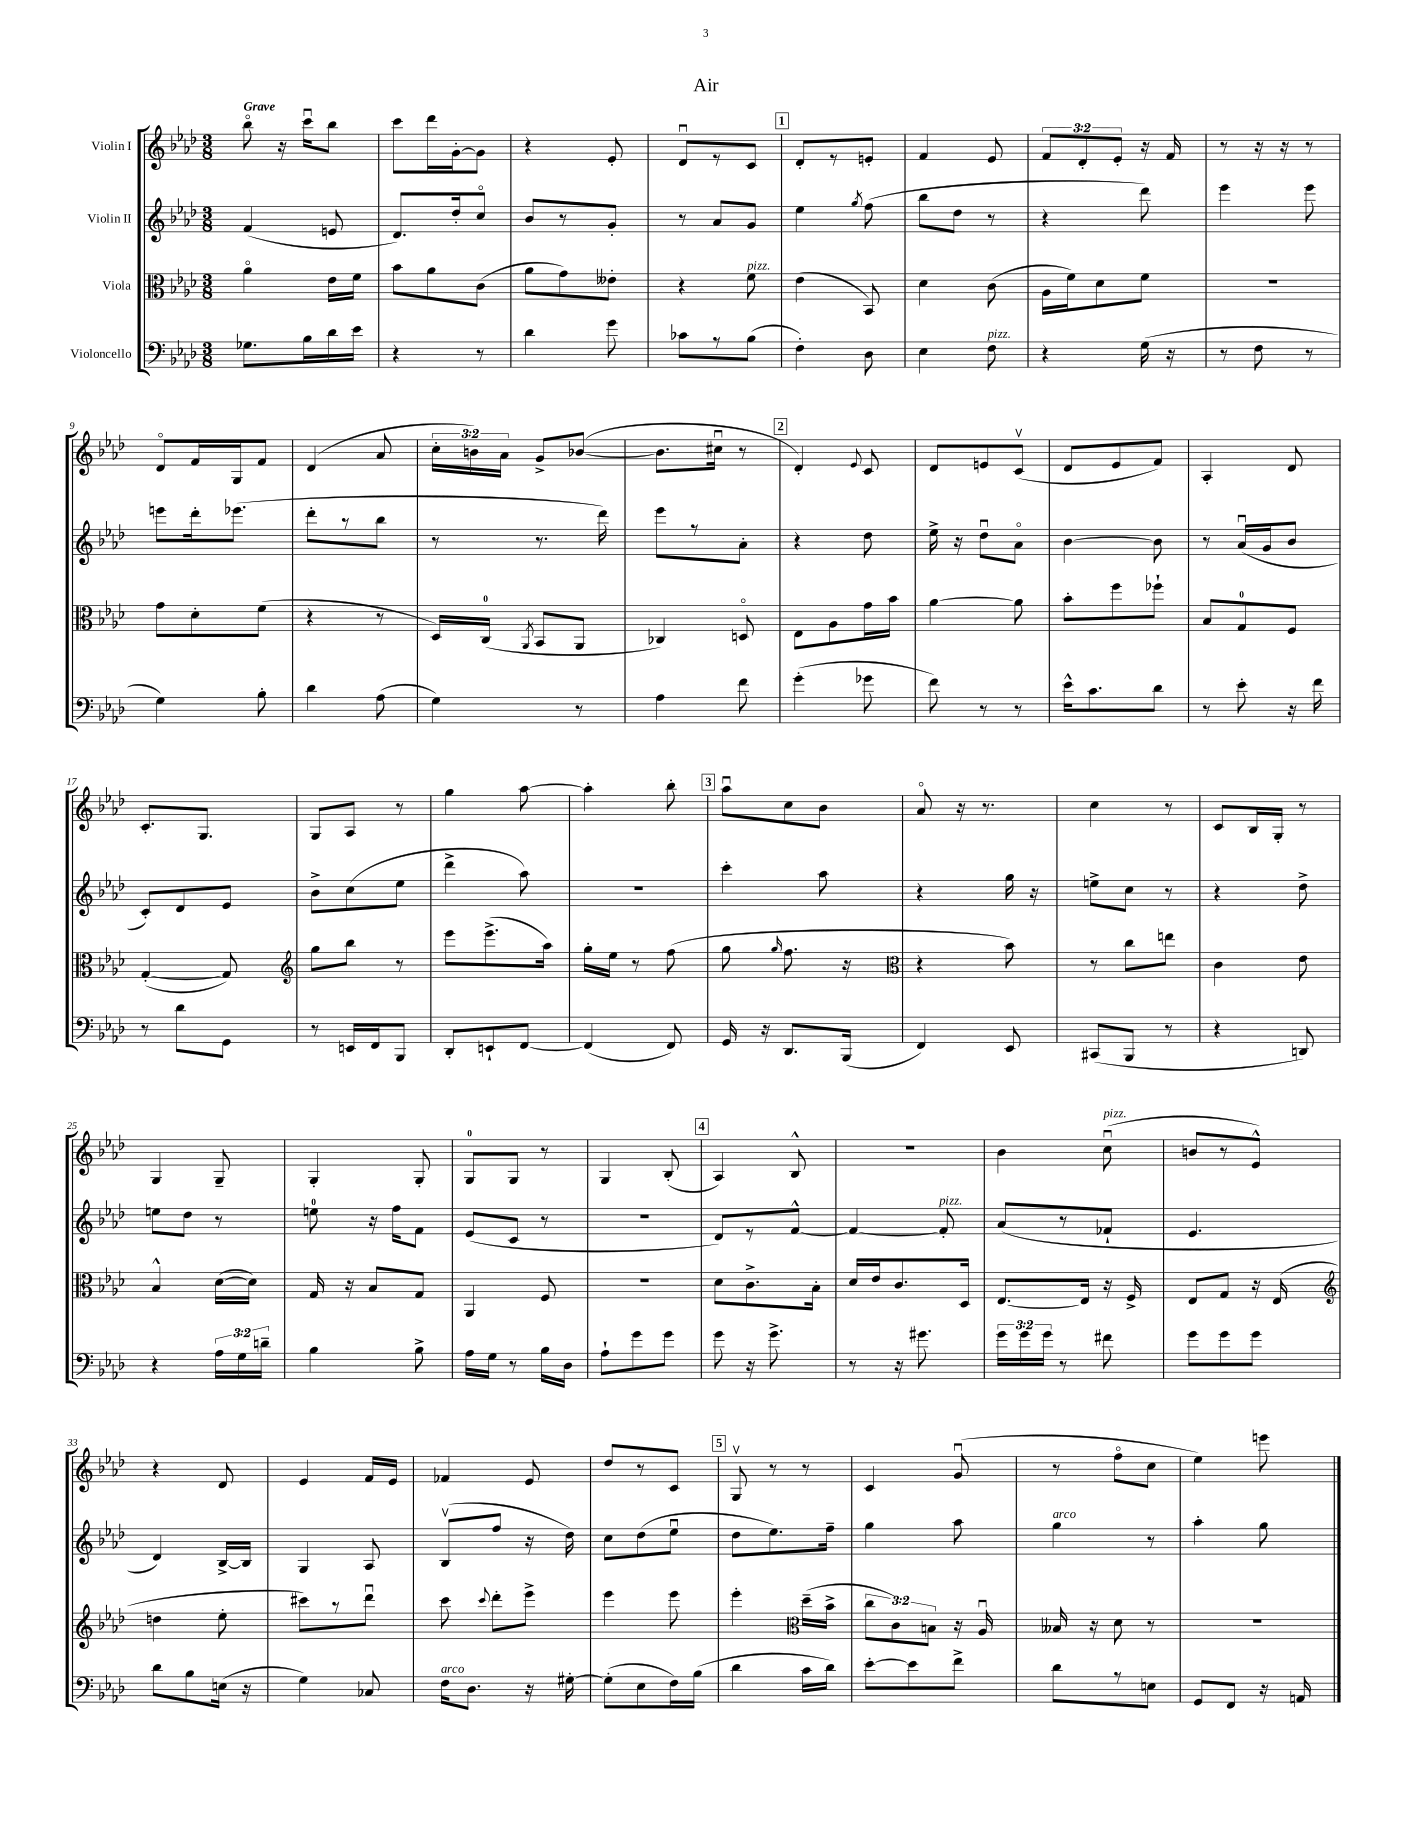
\header { title = "Air" }
<<
\new StaffGroup <<
\new Staff = "s0" \with { instrumentName = "Violin I" } {
    \clef treble \key aes \major \numericTimeSignature \time 3/8 \override Staff.TupletNumber.text = #tuplet-number::calc-fraction-text \tempo "Grave"
    \autoBeamOff bes''8\flageolet r16 c'''16[\downbow bes''8] |
    c'''8[ des'''16 g'16~-. g'8] |
    r4 ees'8-. |
    des'8[\downbow r8 c'8] |
    \mark \markup { \box "1" } des'8[-. r8 e'8]-. |
    f'4 ees'8 |
    \tuplet 3/2 { f'8[ des'8-. ees'8]-. } r16 f'16 |
    r8 r16 r16 r8 |
    des'8[\flageolet f'16 g16 f'8] |
    des'4( aes'8 |
    \tuplet 3/2 { c''16[-. b'16) aes'16] } g'8[-> bes'8]~( |
    bes'8.[ cis''16]\downbow r8 |
    \mark \markup { \box "2" } des'4-.) \appoggiatura { ees'8 } c'8 |
    des'8[ e'8 c'8]\upbow( |
    des'8[ ees'8 f'8]) |
    aes4-. des'8 |
    c'8.[-. g8.] |
    g8[ aes8] r8 |
    g''4 aes''8~ |
    aes''4-. bes''8-. |
    \mark \markup { \box "3" } aes''8[\downbow c''8 bes'8] |
    aes'8\flageolet r16 r8. |
    c''4 r8 |
    c'8[ bes16 g16]-. r8 |
    g4 g8-- |
    g4-. g8-. |
    g8[-0 g8] r8 |
    g4 bes8-.( |
    \mark \markup { \box "4" } aes4) bes8-^ |
    R4. |
    bes'4 c''8\downbow^\markup { \italic "pizz." }( |
    b'8[ r8 ees'8]-^) |
    r4 des'8 |
    ees'4 f'16[ ees'16] |
    fes'4 ees'8 |
    des''8[ r8 c'8] |
    \mark \markup { \box "5" } g8\upbow r8 r8 |
    c'4 g'8\downbow( |
    r8 f''8[\flageolet c''8] |
    ees''4) e'''8 \bar "|." |
}
\new Staff = "s1" \with { instrumentName = "Violin II" } {
    \clef treble \key aes \major \numericTimeSignature \time 3/8
    \autoBeamOff f'4( e'8 |
    des'8.[) des''16-. c''8]\flageolet |
    bes'8[ r8 g'8]-. |
    r8 aes'8[ g'8] |
    \mark \markup { \box "1" } ees''4 \acciaccatura { g''8 } f''8( |
    bes''8[ des''8] r8 |
    r4 des'''8) |
    ees'''4 ees'''8 |
    e'''8[ des'''16-. ees'''8.]( |
    des'''8[-. r8 bes''8] |
    r8 r8. des'''16) |
    ees'''8[ r8 aes'8]-. |
    \mark \markup { \box "2" } r4 des''8 |
    ees''16-> r16 des''8[\downbow aes'8]\flageolet |
    bes'4~ bes'8 |
    r8 aes'16[\downbow( g'16 bes'8] |
    c'8[-.) des'8 ees'8] |
    bes'8[-> c''8( ees''8] |
    des'''4-> aes''8) |
    R4. |
    \mark \markup { \box "3" } c'''4-. aes''8 |
    r4 g''16 r16 |
    e''8[-> c''8] r8 |
    r4 des''8-> |
    e''8[ des''8] r8 |
    e''8-0 r16 f''16[ f'8] |
    ees'8[( c'8] r8 |
    R4. |
    \mark \markup { \box "4" } des'8[) r8 f'8]~-^ |
    f'4~ f'8-.^\markup { \italic "pizz." } |
    aes'8[( r8 fes'8]-! |
    ees'4. |
    des'4) bes16[~-> bes16] |
    g4 aes8 |
    bes8[\upbow( f''8] r16 des''16) |
    c''8[ des''8( ees''8]\downbow |
    \mark \markup { \box "5" } des''8[ ees''8.) f''16]-- |
    g''4 aes''8 |
    g''4^\markup { \italic "arco" } r8 |
    aes''4-. g''8 \bar "|." |
}
\new Staff = "s2" \with { instrumentName = "Viola" } {
    \clef alto \key aes \major \numericTimeSignature \time 3/8 \override Staff.TupletNumber.text = #tuplet-number::calc-fraction-text
    \autoBeamOff aes'4\flageolet ees'16[ f'16] |
    bes'8[ aes'8 c'8]( |
    aes'8[ g'8) eeses'8]-. |
    r4 f'8^\markup { \italic "pizz." } |
    \mark \markup { \box "1" } ees'4( bes,8) |
    des'4 c'8( |
    aes16[ f'16) des'8 f'8] |
    R4. |
    g'8[ des'8-. f'8]( |
    r4 r8 |
    des16[) c16]-0( \acciaccatura { aes,8 } bes,8[ aes,8] |
    ces4) d8\flageolet |
    \mark \markup { \box "2" } ees8[ aes8 g'16 bes'16] |
    aes'4~ aes'8 |
    bes'8[-. f''8 fes''8]-! |
    bes8[ g8-0 f8] |
    g4~-.( g8) |
    \clef treble g''8[ bes''8] r8 |
    ees'''8[ ees'''8.->( aes''16]) |
    g''16[-. ees''16] r8 f''8( |
    \mark \markup { \box "3" } g''8 \grace { g''16 } f''8. r16 |
    \clef alto r4 bes'8) |
    r8 c''8[ e''8] |
    c'4 ees'8 |
    bes4-^ des'16[~( des'16]) |
    g16 r16 bes8[ g8] |
    aes,4 f8 |
    r4. |
    \mark \markup { \box "4" } des'8[ c'8.-> bes16]-. |
    des'16[ ees'16 c'8. des16] |
    ees8.[~ ees16] r16 f16-> |
    ees8[ g8] r16 ees16( |
    \clef treble d''4 ees''8-. |
    cis'''8[) r8 des'''8]\downbow |
    c'''8 \appoggiatura { c'''8 } des'''8[-. ees'''8]-> |
    ees'''4 ees'''8 |
    \mark \markup { \box "5" } ees'''4-. \clef alto des''16[--( bes'16]-> |
    \tuplet 3/2 { c''8[ c'8) b8] } r16 aes16\downbow |
    beses16 r16 des'8 r8 |
    R4. \bar "|." |
}
\new Staff = "s3" \with { instrumentName = "Violoncello" } {
    \clef bass \key aes \major \numericTimeSignature \time 3/8 \override Staff.TupletNumber.text = #tuplet-number::calc-fraction-text
    \autoBeamOff ges8.[ bes16 des'16 ees'16] |
    r4 r8 |
    des'4 g'8 |
    ces'8[ r8 bes8]( |
    \mark \markup { \box "1" } f4-.) des8 |
    ees4 f8^\markup { \italic "pizz." } |
    r4 g16( r16 |
    r8 f8 r8 |
    g4) bes8-. |
    des'4 aes8( |
    g4) r8 |
    aes4 f'8 |
    \mark \markup { \box "2" } g'4-.( ges'8 |
    f'8) r8 r8 |
    ees'16[-^ c'8. des'8] |
    r8 ees'8-. r16 f'16 |
    r8 des'8[ g,8] |
    r8 e,16[ f,16 bes,,8] |
    des,8[-. e,8-! f,8]~ |
    f,4( f,8) |
    \mark \markup { \box "3" } g,16 r16 des,8.[ bes,,16]( |
    f,4) ees,8 |
    cis,8[( bes,,8] r8 |
    r4 d,8) |
    r4 \tuplet 3/2 { aes16[ g16 d'16]-- } |
    bes4 bes8-> |
    aes16[ g16] r8 bes16[ des16] |
    aes8[-! g'8 g'8] |
    \mark \markup { \box "4" } g'8 r16 g'8.-> |
    r8 r16 gis'8. |
    \tuplet 3/2 { g'16[ g'16 g'16] } r8 fis'8 |
    g'8[ g'8 g'8] |
    des'8[ bes8 e16]( r16 |
    g4) ces8 |
    f16[^\markup { \italic "arco" } des8.] r16 gis16~-. |
    gis8[-.( ees8 f16) bes16]( |
    \mark \markup { \box "5" } des'4 c'16[ des'16]) |
    ees'8[~-. ees'8 f'8]-> |
    des'8[ r8 e8] |
    g,8[ f,8] r16 a,16 \bar "|." |
}
>>
>>
